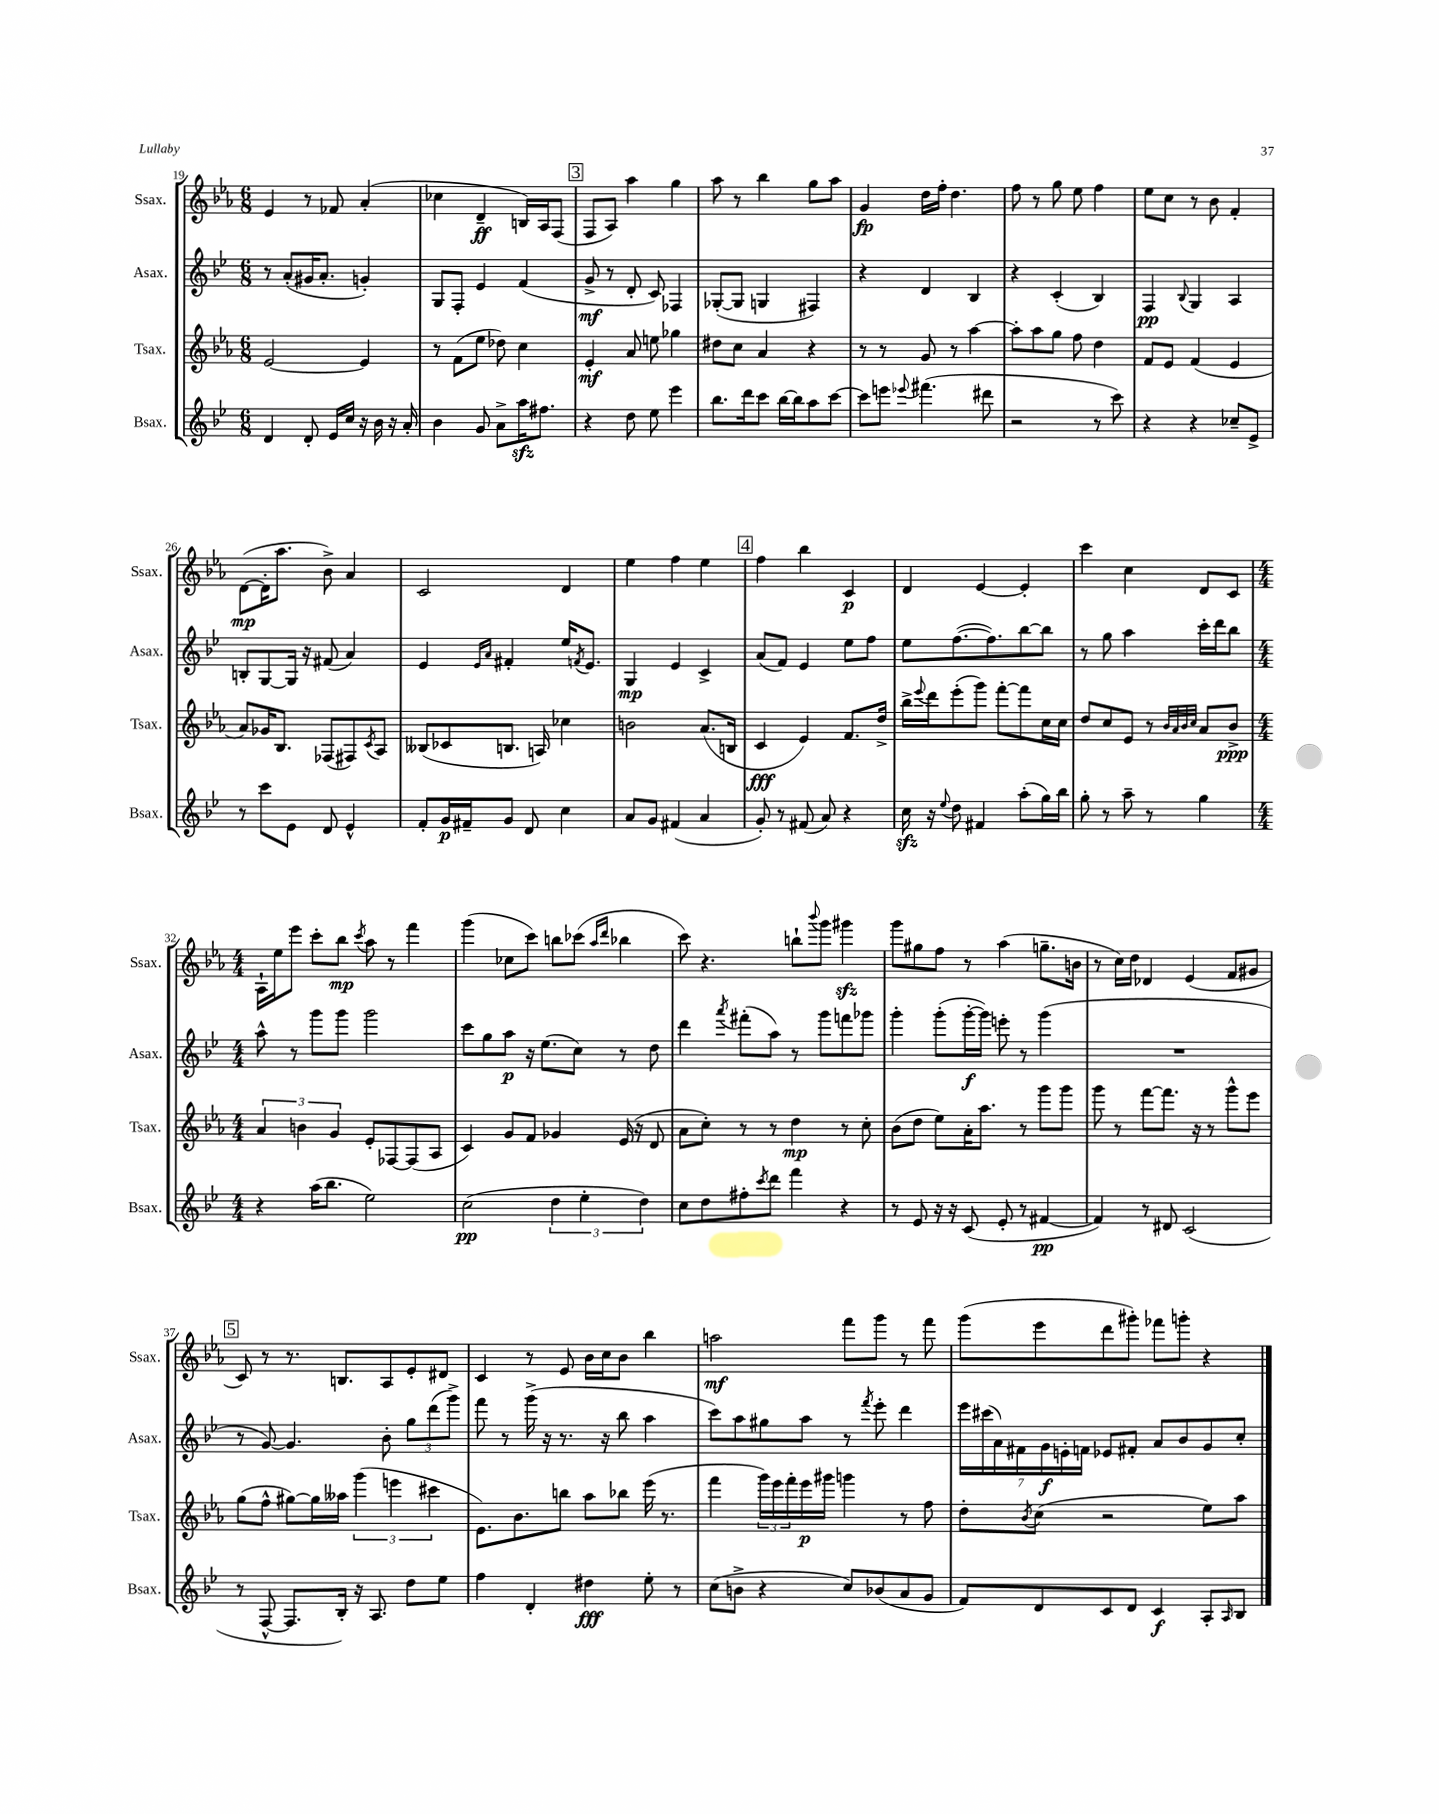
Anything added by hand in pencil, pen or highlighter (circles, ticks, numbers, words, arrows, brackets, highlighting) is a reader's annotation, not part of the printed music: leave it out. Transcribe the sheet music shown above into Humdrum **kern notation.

**kern	**kern	**kern	**kern
*staff4	*staff3	*staff2	*staff1
*clefG2	*clefG2	*clefG2	*clefG2
*k[b-e-]	*k[b-e-a-]	*k[b-e-]	*k[b-e-a-]
*M6/8	*M6/8	*M6/8	*M6/8
4d	[2e-	8r	4e-
.	.	(8a'	.
8d'	.	16g#	8r
.	.	8.a'	.
16e-	.	.	8f-
16cc	.	.	.
16r	4e-]	4g')	(4a-'
16b-	.	.	.
16r	.	.	.
16a'	.	.	.
=	=	=	=
4b-	8r	8G	4cc-
.	(8f	8F'	.
8g	8ee-	4e-	4d~
8a^	8dd-)	.	.
16aa	4cc	(4f	16B)
8.ff#	.	.	16A-
.	.	.	(8F
=	=	=	=
4r	4e-'	8g^	8F
.	.	8r	8A-)
8dd	8a-	8d'	4aa-
8ee-	8ee	8c)	.
4eee-	4gg-	4F-	4gg
=	=	=	=
8.bb-	8dd#	([8G-'	8aa-
.	8cc	8G-]	8r
16ddd	.	.	.
8ccc	4a-	4G	4bb-
[16bb-	.	.	.
16bb-]	.	.	.
8aa	4r	4F#)	8gg
[8ccc	.	.	8aa-
=	=	=	=
8ccc]	8r	4r	4g
8eee	8r	.	.
8qqeee-	.	.	.
(4.fff#	8g	4d	16dd
.	.	.	16ff'
.	8r	.	4.dd
.	[4aa-	4B-	.
8ddd#	.	.	.
=	=	=	=
2r	8aa-']	4r	8ff
.	8aa-	.	8r
.	8gg	(4c'	8gg
.	8ff	.	8ee-
8r	4dd	4B-)	4ff
8ccc)	.	.	.
=	=	=	=
4r	8f	4F	8ee-
.	8e-	.	8cc
.	.	8qqB-	.
4r	(4f	4G	8r
.	.	.	8b-
8cc-~	4e-	4A	4f'
8e-^	.	.	.
=	=	=	=
8r	8a-)	8B'	([8d
8ccc	16g-	[8G	16d']
.	8.B-	.	8.aa-
8e-	.	16G]	.
.	.	16r	.
8d	(8F-	(8f#	8b-^)
4e-^^	8F#)	4a)	4a-
.	8qc	.	.
.	8A-	.	.
=	=	=	=
8f'	(8B--	4e-	2c
16g	8c-	.	.
16f#~	.	.	.
.	.	16qqe-	.
.	.	16qqa	.
8g	8.B	4f#'	.
8d	.	.	.
.	16A)	.	.
4cc	4cc-	16ee-	4d
.	.	8qf	.
.	.	8.e-	.
=	=	=	=
8a	2b	4G	4ee-
8g	.	.	.
(4f#	.	4e-	4ff
4a	(8.a-	4c^	4ee-
.	16B	.	.
=	=	=	=
8g')	4c	(8a	4ff
8r	.	8f)	.
(8f#	4e-)	4e-	4bb-
8a)	.	.	.
4r	8.f	8ee-	4c
.	.	8ff	.
.	16dd^	.	.
=	=	=	=
16cc	16bb-^	8ee-	4d
.	8qqeee-	.	.
16r	16ddd	.	.
8qqee-	.	.	.
8dd	(8eee-'	([8.ff	.
4f#	8ggg)	.	[4e-
.	.	8.ff])	.
.	[8fff'	.	.
(8aa'	8fff]	[8bb-	4e-']
16gg)	16cc	8bb-]	.
16bb-	16cc	.	.
=	=	=	=
8gg'	8dd	8r	4ccc
8r	8cc	8gg	.
8aa~	8e-	4aa	4cc
8r	8r	.	.
.	32qqb-	.	.
.	32qqa-	.	.
.	32qqb-	.	.
.	32qqcc	.	.
4gg	8a-	16ccc'	8d
.	.	16ddd	.
.	8b-^	8bb-	8c
=	=	=	=
*M4/4	*M4/4	*M4/4	*M4/4
4r	6a-	8aa^^	16A-`
.	.	.	16ee-
.	.	8r	8eee-
.	6b	.	.
(16aa	.	8ggg	8ccc'
8.bb-	.	.	.
.	6g	.	.
.	.	8ggg	8bb-
.	.	.	8qccc
2ee-)	8e-'	2ggg	8aa-
.	[8F-	.	8r
.	(8F-]	.	4fff
.	8A-	.	.
=	=	=	=
(2cc	4c)	8ccc	(4ggg
.	.	8gg	.
.	8g	8aa	8cc-
.	8f	16r	8ccc)
.	.	(8.ee-	.
6dd	4g-	.	8bb
.	.	8cc)	(8ccc-
6ee-'	.	.	.
.	.	.	16qqaa-
.	.	.	16qqddd
.	(16e-	8r	4bb-
.	16r	.	.
6dd)	.	.	.
.	8d	8dd	.
=	=	=	=
8cc	8a-	4ddd	8ccc)
8dd	8cc')	.	4.r
.	.	8qaaa	.
8ff#'	8r	(8fff#'	.
8qccc	.	.	.
8ddd	8r	8aa)	.
4fff	4dd	8r	8bb`
.	.	.	8qqbbb-
.	.	8ggg	8ggg
4r	8r	8fff	4ggg#
.	8cc'	8ggg-	.
=	=	=	=
8r	(8b-	4ggg'	8ggg
8e-	8dd	.	8gg#
16r	8ee-)	(8ggg'	8ff
16r	.	.	.
(8c	16a-'	[16ggg'	8r
.	8.aa-	16ggg])	.
8e-'	.	8eee'	(4aa-
8r	8r	8r	.
[4f#	8ggg	(4ggg	8.gg~
.	8ggg	.	.
.	.	.	16b
=	=	=	=
4f#])	8ggg	1r	8r
.	8r	.	16cc)
.	.	.	16dd
8r	[8fff	.	4d-
8d#	8.fff]	.	.
(2c	.	.	(4e-
.	16r	.	.
.	8r	.	.
.	8ggg^^	.	8f
.	8eee-	.	8g#
=	=	=	=
8r	(8gg	8r	8c)
[8F^^	8ff^^	[8g)	8r
8.F]	[8gg#)	4.g]	8.r
.	16gg#]	.	.
16B-')	16aa--	.	8.B
16r	(6ggg	.	.
8.A	.	.	.
.	.	8b-'	8A-
.	6eee	.	.
8dd	.	12gg	8e-'
.	6ccc#	(12ddd	.
8ee-	.	.	8d#
.	.	12ggg^)	.
=	=	=	=
4ff	8.e-)	8fff	4c
.	.	8r	.
.	8.b-	.	.
4d'	.	(16ggg^	8r
.	.	16r	.
.	8bb	8.r	8e-
4dd#	8aa-	.	16b-
.	.	16r	16cc
.	8bb-	8bb-	8b-
8ee-'	(16eee-	4aa	4bb-
.	8.r	.	.
8r	.	.	.
=	=	=	=
(8cc	4fff	8ccc)	2aa
8b^	.	8aa	.
4r	24ggg)	8gg#	.
.	24eee-	.	.
.	24fff'	.	.
.	16eee-	8aa	.
.	16ggg#	.	.
8cc)	4ggg	8r	8fff
.	.	8qfff	.
(8b-	.	8eee-'	8ggg
8a	8r	4ddd	8r
8g	8ff	.	8fff
=	=	=	=
8f)	8dd'	28eee-	(8ggg
.	.	(28ccc#	.
.	.	28a)	.
.	.	28f#	.
.	8qb-	.	.
8d	(8cc	.	8eee-
.	.	28g	.
.	.	28e'	.
.	.	28f	.
8c	2r	8e-	8ddd
8d	.	8f#'	8ggg#')
4c	.	8a	8fff-
.	.	8b-	8ggg'
8A'	8ee-)	8g	4r
16qqA	.	.	.
8B-	8aa-	8cc'	.
==	==	==	==
*-	*-	*-	*-
